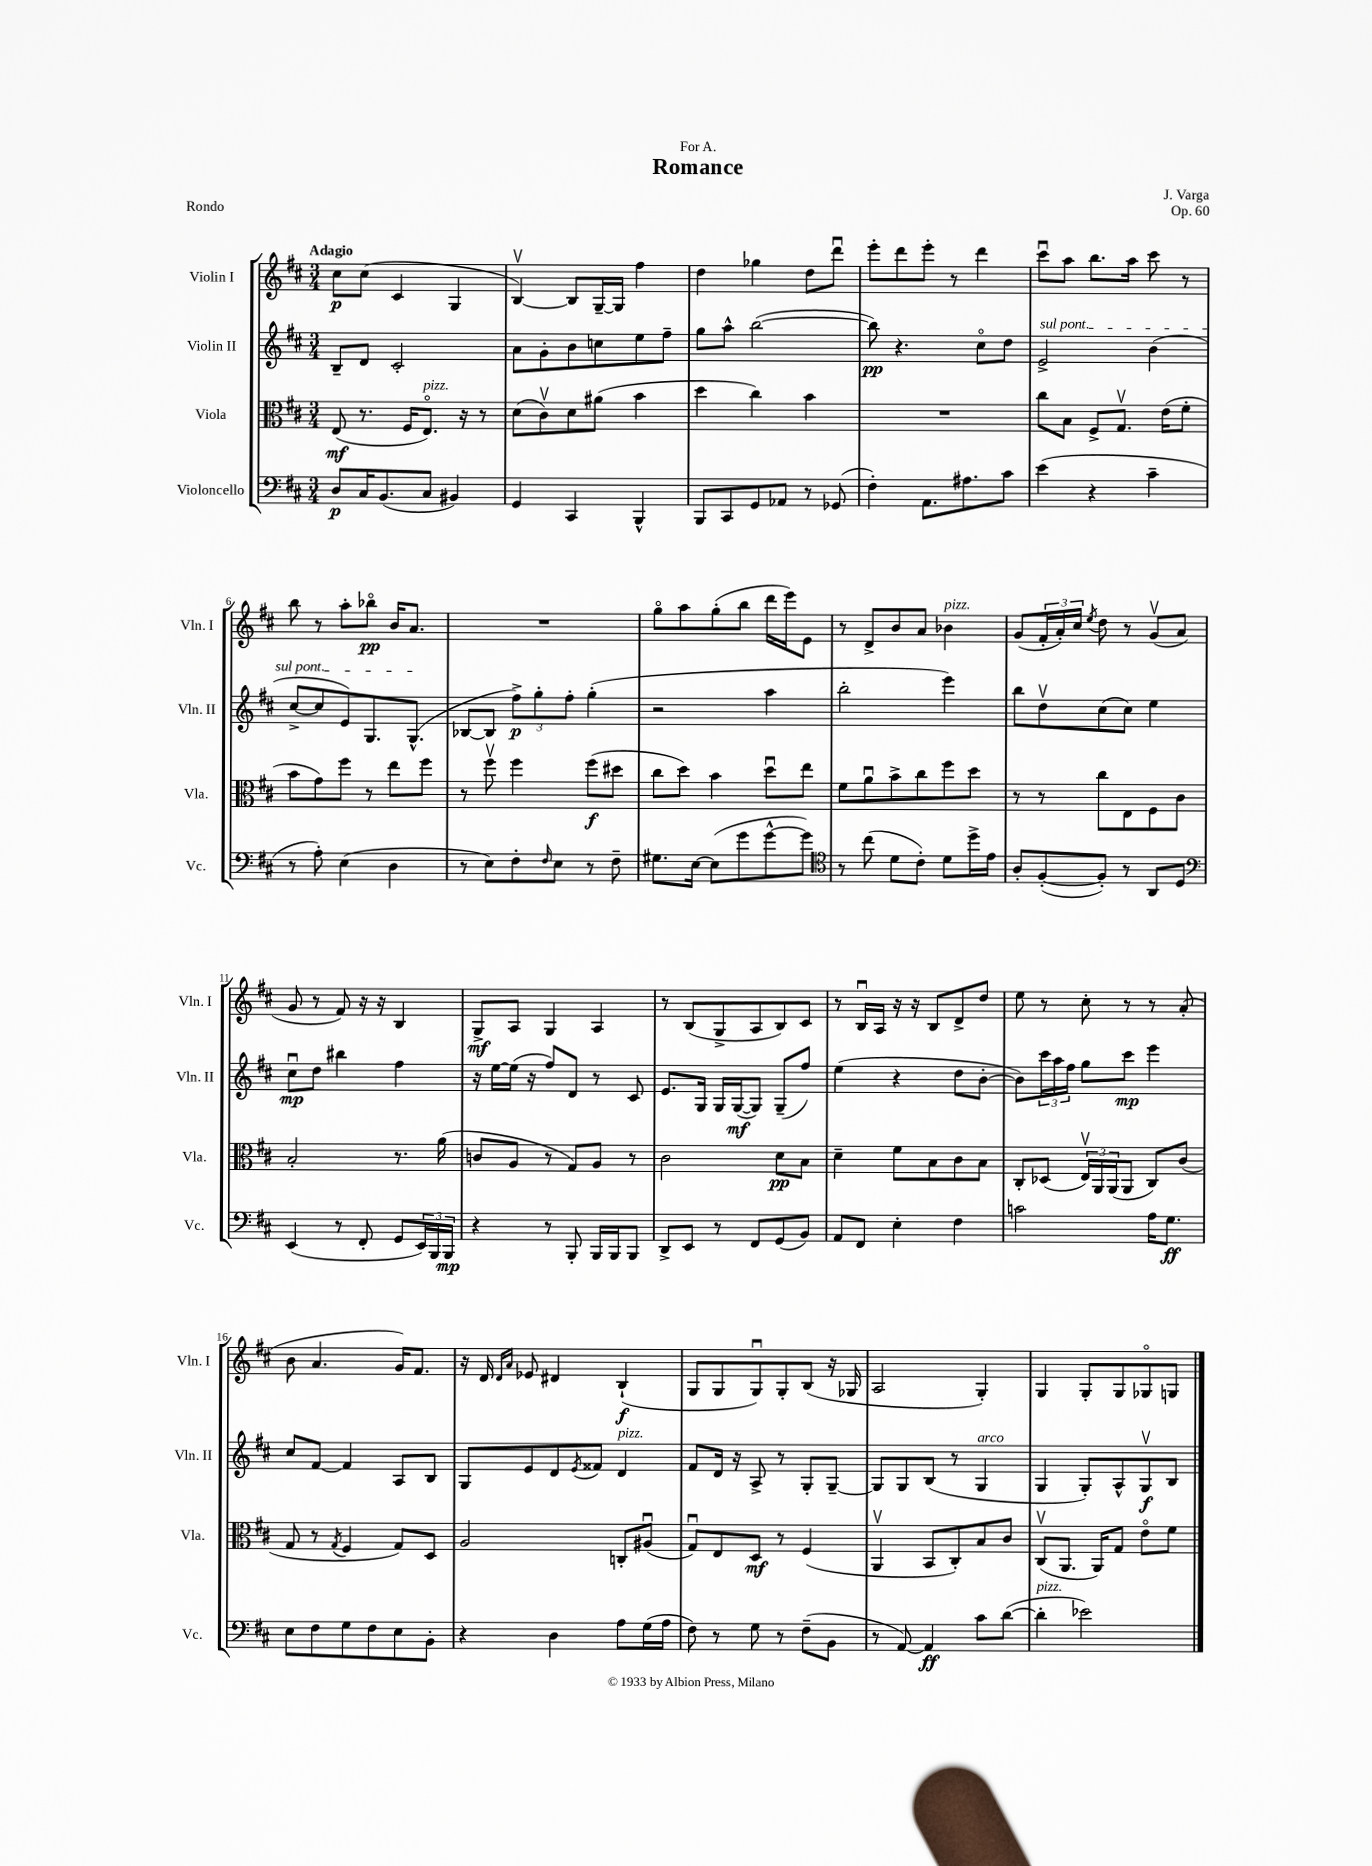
\header { title = "Romance" composer = "J. Varga" dedication = "For A." opus = "Op. 60" piece = "Rondo" }
<<
\new StaffGroup <<
\new Staff = "s0" \with { instrumentName = "Violin I" shortInstrumentName = "Vln. I" } {
    \clef treble \key d \major \numericTimeSignature \time 3/4 \tempo "Adagio"
    cis''8\p cis''8( cis'4 g4 |
    b4~\upbow) b8 g16~-- g16 fis''4 |
    d''4 ges''4 d''8 d'''8\downbow |
    e'''8-. d'''8 e'''8-. r8 d'''4 |
    cis'''8\downbow a''8 b''8. a''16 cis'''8 r8 |
    b''8 r8 a''8-. bes''8\flageolet\pp b'16 a'8. |
    R2. |
    g''8\flageolet a''8 g''8-.( b''8 d'''16 e'''16) e'8 |
    r8 d'8-> b'8 a'8 bes'4^\markup { \italic "pizz." } |
    g'8( \tuplet 3/2 { fis'16-. a'16-.) cis''16 } \acciaccatura { e''8 } d''8 r8 g'8\upbow( a'8 |
    g'8 r8 fis'8) r16 r16 b4 |
    g8->\mf a8 g4 a4 |
    r8 b8( g8-> a8 b8) cis'8 |
    r8 b16\downbow a16 r16 r16 b8 d'8-> d''8 |
    e''8 r8 cis''8-. r8 r8 a'8-.( |
    b'8 a'4. g'16) fis'8. |
    r16 d'16 \grace { d'16 a'16 } ees'8 dis'4 b4-!\f( |
    g8 g8 g8\downbow) g8-. b8( r16 ges16 |
    a2 g4-.) |
    g4 g8-. g8 ges8\flageolet g8 \bar "|." |
}
\new Staff = "s1" \with { instrumentName = "Violin II" shortInstrumentName = "Vln. II" } {
    \clef treble \key d \major \numericTimeSignature \time 3/4
    b8-- d'8 cis'2-. |
    a'8 g'8-. b'8 c''8 e''8 fis''8-- |
    g''8 a''8-^ b''2~( |
    b''8\pp) r4. cis''8\flageolet d''8 |
    \once \override TextSpanner.bound-details.left.text = \markup { \italic "sul pont." } e'2->\startTextSpan b'4( |
    cis''8~-> cis''8 e'8) g8. g8.-^\stopTextSpan( |
    bes8~ bes8 \tuplet 3/2 { fis''8->\p) g''8-. fis''8-. } g''4-.( |
    r2 a''4 |
    b''2-. e'''4) |
    b''8 d''8\upbow cis''8( cis''8) e''4 |
    cis''8\downbow\mp d''8 bis''4 fis''4 |
    r16 e''16~ e''16( r16 fis''8) d'8 r8 cis'8 |
    e'8. g16 g16 g16~\mf( g8) g8--( fis''8) |
    e''4( r4 d''8 b'8~-. |
    b'8) \tuplet 3/2 { cis'''16 a''16 fis''16 } g''8 cis'''8\mp e'''4 |
    cis''8 fis'8~ fis'4 a8 b8 |
    g8 e'8 d'8 \acciaccatura { e'8 } fisis'8 d'4^\markup { \italic "pizz." } |
    fis'8 d'16 r16 a8-> r8 g8-. g8~-- |
    g8 g8 b8( r8 g4^\markup { \italic "arco" } |
    g4 g8-.) a8-^ g8\upbow\f b8 \bar "|." |
}
\new Staff = "s2" \with { instrumentName = "Viola" shortInstrumentName = "Vla." } {
    \clef alto \key d \major \numericTimeSignature \time 3/4
    e8\mf( r8. fis16 e8.\flageolet^\markup { \italic "pizz." }) r16 r8 |
    d'8( cis'8\upbow) d'8 ais'8( b'4 |
    d''4 cis''4) b'4 |
    R2. |
    cis''8 b8 fis8-> g8.\upbow e'16( fis'8-. |
    b'8 g'8) fis''8 r8 e''8 fis''8 |
    r8 fis''8\upbow fis''4 fis''8\f( dis''8 |
    cis''8 d''8) b'4 d''8\downbow e''8 |
    fis'8 a'8\downbow b'8-> cis''8 fis''8 d''8 |
    r8 r8 cis''8 e8 fis8 cis'8 |
    b2-. r8. a'16( |
    c'8 a8 r8 g8) a8 r8 |
    cis'2 d'8\pp b8 |
    d'4-- fis'8 b8 cis'8 b8 |
    cis8-. des8( \tuplet 3/2 { e16\upbow) a,16 a,16( } a,8 cis8) cis'8( |
    g8 r8 \acciaccatura { g8 } fis4 g8) d8 |
    a2 c8-. ais8\downbow( |
    g8\downbow) e8 d8\mf r8 fis4( |
    a,4\upbow b,8 cis8-.) b8 cis'8 |
    cis8\upbow( a,8. a,16) g8 e'8\flageolet fis'8 \bar "|." |
}
\new Staff = "s3" \with { instrumentName = "Violoncello" shortInstrumentName = "Vc." } {
    \clef bass \key d \major \numericTimeSignature \time 3/4
    d8\p cis16 b,8.( cis8 bis,4) |
    g,4 cis,4 b,,4-^ |
    b,,8 cis,8 g,8 aes,8 r8 ges,8( |
    fis4-.) a,8. ais8. cis'8 |
    e'4( r4 cis'4-- |
    r8 a8-.) e4( d4 |
    r8 e8) fis8-. \grace { fis16 } e8 r8 fis8-- |
    gis8. e16~ e8( g'8 g'8~-^ g'8) |
    \clef tenor r8 cis''8( d'8 cis'8-.) d'8 d''16-> e'16 |
    a8-. fis8~-.( fis8-.) r8 a,8 d8 |
    \clef bass e,4( r8 fis,8-. g,8 \tuplet 3/2 { e,16) b,,16 b,,16\mp } |
    r4 r8 b,,8-. b,,16 b,,16 b,,8 |
    d,8-> e,8 r8 fis,8 g,8( b,8) |
    a,8 fis,8 e4-. fis4 |
    c'2 a16 g8.\ff |
    e8 fis8 g8 fis8 e8 b,8-. |
    r4 d4 a8 g16( a16 |
    fis8) r8 g8 r8 fis8--( b,8 |
    r8 a,8~) a,4\ff cis'8 d'8~( |
    d'4-.^\markup { \italic "pizz." } ees'2) \bar "|." |
}
>>
>>
